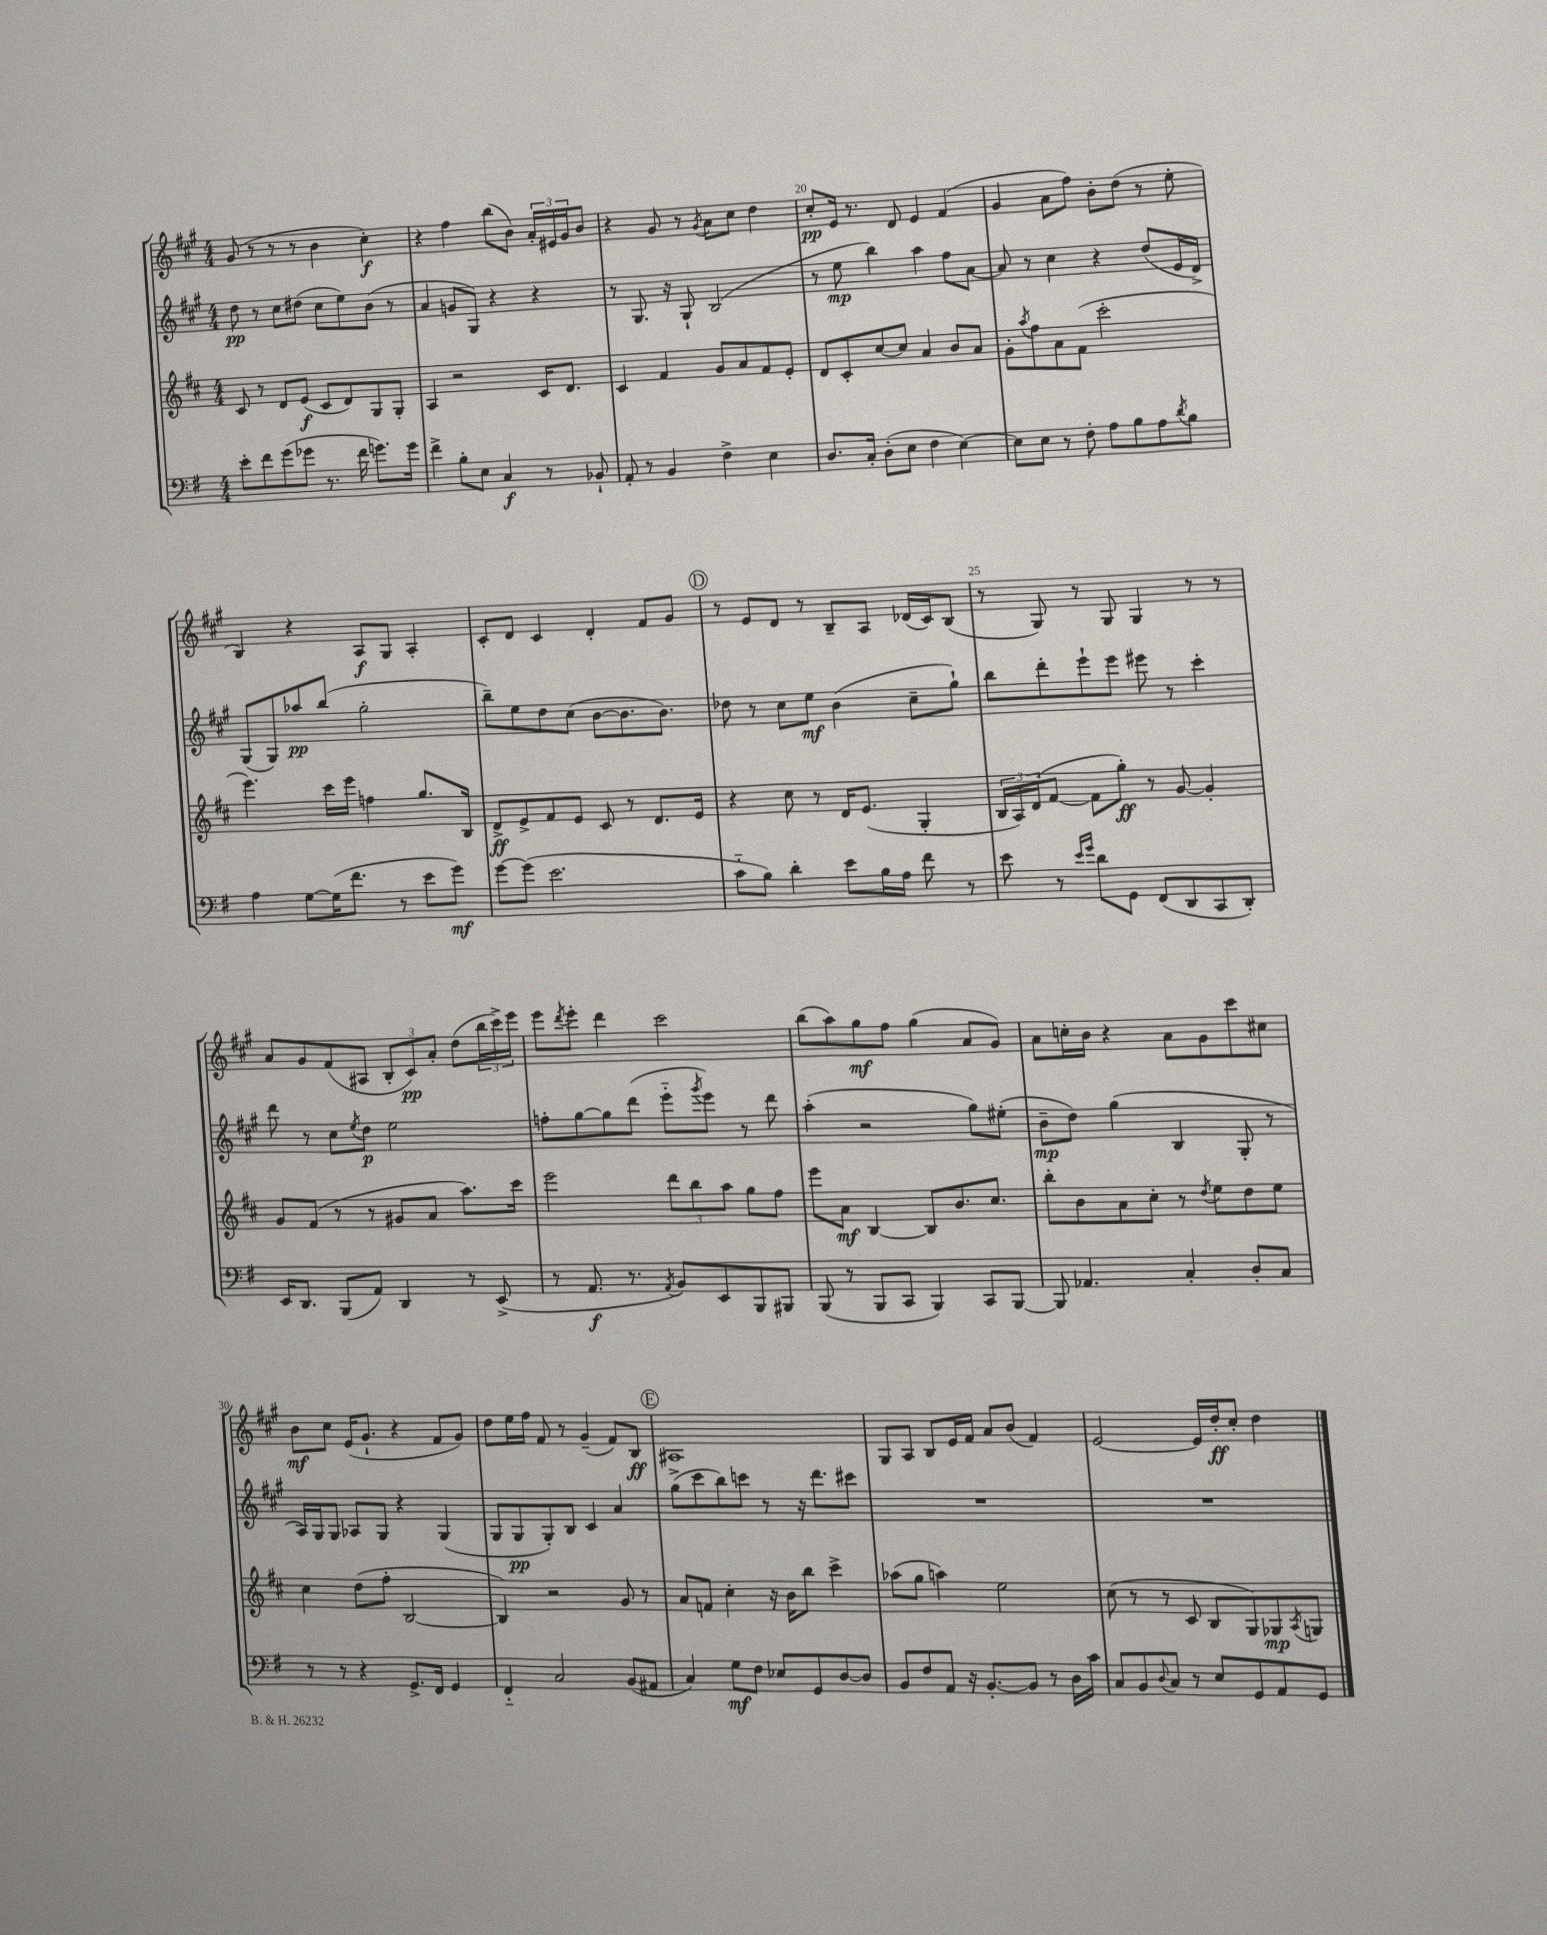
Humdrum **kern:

**kern	**dynam	**kern	**dynam	**kern	**dynam	**kern	**dynam
*part4	*part4	*part3	*part3	*part2	*part2	*part1	*part1
*staff4	*staff4	*staff3	*staff3	*staff2	*staff2	*staff1	*staff1
*clefF4	*	*clefG2	*	*clefG2	*	*clefG2	*
*k[f#]	*	*k[f#c#]	*	*k[f#c#g#]	*	*k[f#c#g#]	*
*M4/4	*	*M4/4	*	*M4/4	*	*M4/4	*
=17	=17	=17	=17	=17	=17	=17	=17
8e'\L	.	8c#/	.	8dd\	pp	(8g#/	.
8f#\	.	8r	.	8r	.	8r	.
(8g\	.	8d/L	.	8cc#\L	.	8r	.
8g-X\J	.	(8e/J	f	(8dd#X\J	.	8r	.
8.r	.	8c#/L	.	8cc#\L	.	4b\	.
.	.	8d/)	.	8ee\)	.	.	.
16f#\	.	.	.	.	.	.	.
8.gn\L)	.	8G/	.	(8b\J	.	4cc#'\)	f
.	.	8G'/J	.	8r	.	.	.
16g\Jk	.	.	.	.	.	.	.
=18	=18	=18	=18	=18	=18	=18	=18
4f#^\	.	4A/	.	4a/	.	4r	.
8B'\L	.	2r	.	8gn/L	.	4ff#\	.
8E\J	.	.	.	8G#/J)	.	.	.
4C/	f	.	.	4r	.	(8bb\L	.
.	.	.	.	.	.	8b\J)	.
8r	.	16c#/KL	.	4r	.	24a'/LL	.
.	.	.	.	.	.	24e#X/	.
.	.	8.d/J	.	.	.	.	.
.	.	.	.	.	.	24g#/J	.
8BB-X`/	.	.	.	.	.	8b/J	.
=19	=19	=19	=19	=19	=19	=19	=19
8AA'/	.	4c#/	.	8r	.	4r	.
8r	.	.	.	8.G#/	.	.	.
4BB/	.	4f#/	.	.	.	8g#/	.
.	.	.	.	16r	.	.	.
.	.	.	.	8G#`/	.	8r	.
.	.	.	.	.	.	8qg#/	.
4F#^\	.	8g/L	.	(2B/	.	8a\L	.
.	.	8a/	.	.	.	8cc#\J	.
4E\	.	8f#/	.	.	.	4dd\	.
.	.	8e'/J	.	.	.	.	.
=20	=20	=20	=20	=20	=20	=20	=20
8.D/L	.	8d/L	.	8r	.	8cc#'/L	pp
.	.	8c#'/	.	8ee\	mp	16e/Jk	.
16C'/Jk	.	.	.	.	.	8.r	.
(8D'\L	.	[8cc#/	.	4bb\)	.	.	.
8E\J	.	8cc#/J]	.	.	.	8d/	.
4F#\	.	4a/	.	4aa\	.	4e/	.
[4E\)	.	8b/L	.	8ff#\L	.	(4f#/	.
.	.	8a/J	.	[8a\J	.	.	.
=21	=21	=21	=21	=21	=21	=21	=21
8E\L]	.	8g'\L	.	8a/]	.	4g#/	.
.	.	8qaa/	.	.	.	.	.
8E\J	.	8ff#\	.	8r	.	.	.
8r	.	8a\	.	4cc#\	.	8a\L	.
8F#'\	.	(8f#\J	.	.	.	8ff#\J)	.
8A\L	.	2ccc#'\	.	4r	.	8b'\L	.
8B\	.	.	.	.	.	(8dd\J	.
8A\	.	.	.	(8dd/L	.	8r	.
8qd/	.	.	.	.	.	.	.
8B\J	.	.	.	16e/L	.	8ee'\	.
.	.	.	.	16d^/JJ)	.	.	.
!!LO:LB:g=z
=22	=22	=22	=22	=22	=22	=22	=22
4A\	.	4.eee\)	.	(8G#/L	.	4B/)	.
.	.	.	.	8G#/)	.	.	.
[8G\L	.	.	.	8aa-X/	pp	4r	.
(16G\K]	.	16ccc#\LL	.	(8bb/J	.	.	.
8.f#\J	.	16eee\JJ	.	.	.	.	.
.	.	4ffn\	.	2gg#'\	.	8A/L	f
8r	.	.	.	.	.	8G#/J	.
8e\L	.	8.gg/L	.	.	.	4A'/	.
8g\J)	mf	.	.	.	.	.	.
.	.	16B/Jk	.	.	.	.	.
=23	=23	=23	=23	=23	=23	=23	=23
[8g\L	.	8d^/L	ff	8bb~\L)	.	8c#'/L	.
(8g\J]	.	8e^/	.	8ee\	.	8d/J	.
2.e\	.	8f#/	.	8dd\	.	4c#/	.
.	.	8e/J	.	(8cc#\J	.	.	.
.	.	8c#/	.	[8b\L	.	4d'/	.
.	.	8r	.	8.b\]	.	.	.
.	.	8.d/L	.	.	.	8f#/L	.
.	.	.	.	8.b\J)	.	.	.
.	.	.	.	.	.	8g#/J	.
.	.	16e/Jk	.	.	.	.	.
!!LO:REH:place=s1:t=D
=24	=24	=24	=24	=24	=24	=24	=24
8c\L	.	4r	.	8dd-X\	.	8r	.
8B\J)	.	.	.	8r	.	8e/L	.
4d'\	.	8cc#\	.	8cc#\L	.	8d/J	.
.	.	8r	.	8ee\J	mf	8r	.
8e\L	.	16d/KL	.	(4b\	.	8B~/L	.
.	.	(8.e/J	.	.	.	.	.
16B\L	.	.	.	.	.	8A/J	.
16A\JJ	.	.	.	.	.	.	.
8f#\	.	4G'/	.	8cc#~\L	.	(16d-X/LL	.
.	.	.	.	.	.	16c#/J)	.
8r	.	.	.	8gg#`\J)	.	(8B/J	.
=25	=25	=25	=25	=25	=25	=25	=25
8e\	.	24B/LL	.	8bb\L	.	8r	.
.	.	24A/)	.	.	.	.	.
.	.	(24d/J	.	.	.	.	.
8r	.	[8f#/J	.	8ddd'\	.	8G#/)	.
16qqe/LL	.	.	.	.	.	.	.
16qqg/JJ	.	.	.	.	.	.	.
8d\L	.	8f#\L]	.	8eee`\	.	8r	.
8GG\J	.	8gg'\J)	ff	8eee\J	.	8G#/	.
(8FF#/L	.	8r	.	8eee#X\	.	4G#/	.
8DD/	.	[8g/	.	8r	.	.	.
8CC/	.	4g'/]	.	4ccc#'\	.	8r	.
8DD'/J)	.	.	.	.	.	8r	.
!!LO:LB:g=z
=26	=26	=26	=26	=26	=26	=26	=26
16EE/KL	.	8g/L	.	8ddd\	.	8a/L	.
8.DD/J	.	.	.	.	.	.	.
.	.	(8f#/J	.	8r	.	8g#/	.
(8BBB/L	.	8r	.	8cc#\L	.	(8f#/	.
.	.	.	.	8qee/	.	.	.
8AA/J)	.	8r	.	8dd\J	p	8A#X/J	.
4DD/	.	8g#X/L	.	2ee\	.	12B'/L	.
.	.	.	.	.	.	12c#/)	pp
.	.	8a/J	.	.	.	.	.
.	.	.	.	.	.	12a'/J	.
8r	.	8.aa\L)	.	.	.	(8dd\L	.
(8EE^/	.	.	.	.	.	24bb\L	.
.	.	.	.	.	.	24ccc#^\)	.
.	.	16ccc#\Jk	.	.	.	.	.
.	.	.	.	.	.	24eee\JJ	.
=27	=27	=27	=27	=27	=27	=27	=27
8r	.	2eee\	.	8ffn'\L	.	8eee\L	.
.	.	.	.	.	.	8qddd/	.
8.AA/	f	.	.	[8gg#\	.	8eee'\J	.
.	.	.	.	8gg#\]	.	4ddd\	.
8.r	.	.	.	.	.	.	.
.	.	.	.	(8ddd\J	.	.	.
8qAA/	.	.	.	.	.	.	.
8BB/L)	.	12ddd\L	.	8eee\L	.	2ccc#\	.
.	.	12bb\	.	.	.	.	.
.	.	.	.	8qggg#/	.	.	.
8EE/	.	.	.	8eee\J)	.	.	.
.	.	12aa\J	.	.	.	.	.
8BBB/	.	8gg\L	.	8r	.	.	.
8BBB#X/J	.	8ff#\J	.	8ddd\	.	.	.
=28	=28	=28	=28	=28	=28	=28	=28
(8BBB/	.	8eee\L	.	(4aa'\	.	(8bb\L	.
8r	.	8a\J	mf	.	.	8aa\)	.
8BBB/L	.	[4B/	.	2r	.	8gg#\	mf
8CC/J	.	.	.	.	.	8ff#\J	.
4BBB/)	.	8B/L]	.	.	.	(4gg#\	.
.	.	8.b/	.	.	.	.	.
8CC/L	.	.	.	8gg#\L)	.	8a/L	.
.	.	8.cc#/J	.	.	.	.	.
[8BBB/J	.	.	.	(8ee#X'\J	.	8g#/J)	.
=29	=29	=29	=29	=29	=29	=29	=29
8BBB/]	.	8bb'\L	.	8b~\L	mp	8a\L	.
4.AA-X/	.	8b\	.	8dd\J)	.	16ccn'\L	.
.	.	.	.	.	.	16b\JJ	.
.	.	8a\	.	(4gg#\	.	4r	.
.	.	8cc#'\J	.	.	.	.	.
4C'/	.	8r	.	4B/	.	8a\L	.
.	.	8qdd/	.	.	.	.	.
.	.	8ee\L	.	.	.	8g#\	.
8D'/L	.	8dd\	.	8G#'/	.	8ccc#\	.
8C/J	.	8ee\J	.	8r	.	8cc#X\J	.
!!LO:LB:g=z
=30	=30	=30	=30	=30	=30	=30	=30
8r	.	4cc#\	.	16A/LL)	.	8b\L	mf
.	.	.	.	16G#/J	.	.	.
8r	.	.	.	8G#/J	.	8cc#\J	.
4r	.	(8dd\L	.	8A-X/L	.	(16e/KL	.
.	.	.	.	.	.	8.g#`/J	.
.	.	8ff#'\J	.	8G#/J	.	.	.
8.GG^/L	.	[2B/	.	4r	.	4r	.
16FF#/Jk	.	.	.	.	.	.	.
4GG/	.	.	.	(4G#/	.	8f#/L	.
.	.	.	.	.	.	8g#/J)	.
=31	=31	=31	=31	=31	=31	=31	=31
4FF#/	.	4B/])	.	8G#/L	.	8dd\L	.
.	.	.	.	8G#/	pp	16ee\L	.
.	.	.	.	.	.	16ff#\JJ	.
2C/	.	2r	.	8G#'/)	.	8f#/	.
.	.	.	.	8B/J	.	8r	.
.	.	.	.	4c#/	.	(4g#~/	.
(8BB/L	.	8g/	.	4a/	.	8f#/L)	.
8AA#X/J	.	8r	.	.	.	8B/J	ff
!!LO:REH:place=s1:t=E
=32	=32	=32	=32	=32	=32	=32	=32
4C/)	.	8a/L	.	(8gg#^\L	.	1A#X	.
.	.	8fn/J	.	8ccc#\	.	.	.
8G\L	mf	4cc#'\	.	8bb\)	.	.	.
8F#\J	.	.	.	8cccn\J	.	.	.
8E-X/L	.	16r	.	8r	.	.	.
.	.	16b\KL	.	.	.	.	.
8GG/	.	8bb\J	.	16r	.	.	.
.	.	.	.	8.ddd\L	.	.	.
[8D/	.	4ccc#^\	.	.	.	.	.
8D/J]	.	.	.	8ccc#X\J	.	.	.
=33	=33	=33	=33	=33	=33	=33	=33
8BB/L	.	(8aa-X\L	.	1r	.	8G#/L	.
8F#/	.	8gg\J	.	.	.	8A/J	.
8AA/J	.	4aan\)	.	.	.	8B/L	.
16r	.	.	.	.	.	16e/L	.
[8.BB'/L	.	.	.	.	.	16f#/JJ	.
.	.	2ee\	.	.	.	8a/L	.
8BB/J]	.	.	.	.	.	(8b/J	.
8r	.	.	.	.	.	4f#/)	.
16D\LL	.	.	.	.	.	.	.
16c\JJ	.	.	.	.	.	.	.
=34	=34	=34	=34	=34	=34	=34	=34
8C/L	.	(8cc#\	.	1r	.	[2e/	.
8BB/	.	8r	.	.	.	.	.
8qqD/	.	.	.	.	.	.	.
8C/J	.	8r	.	.	.	.	.
8r	.	8c#/	.	.	.	.	.
8E/L	.	8B/L	.	.	.	16e/LL]	.
.	.	.	.	.	.	16dd'/J	ff
8GG/	.	8G/)	.	.	.	8cc#'/J	.
8AA/	.	8G-X/	mp	.	.	4dd\	.
.	.	8qA/	.	.	.	.	.
8GG/J	.	8Gn/J	.	.	.	.	.
==	==	==	==	==	==	==	==
*-	*-	*-	*-	*-	*-	*-	*-
